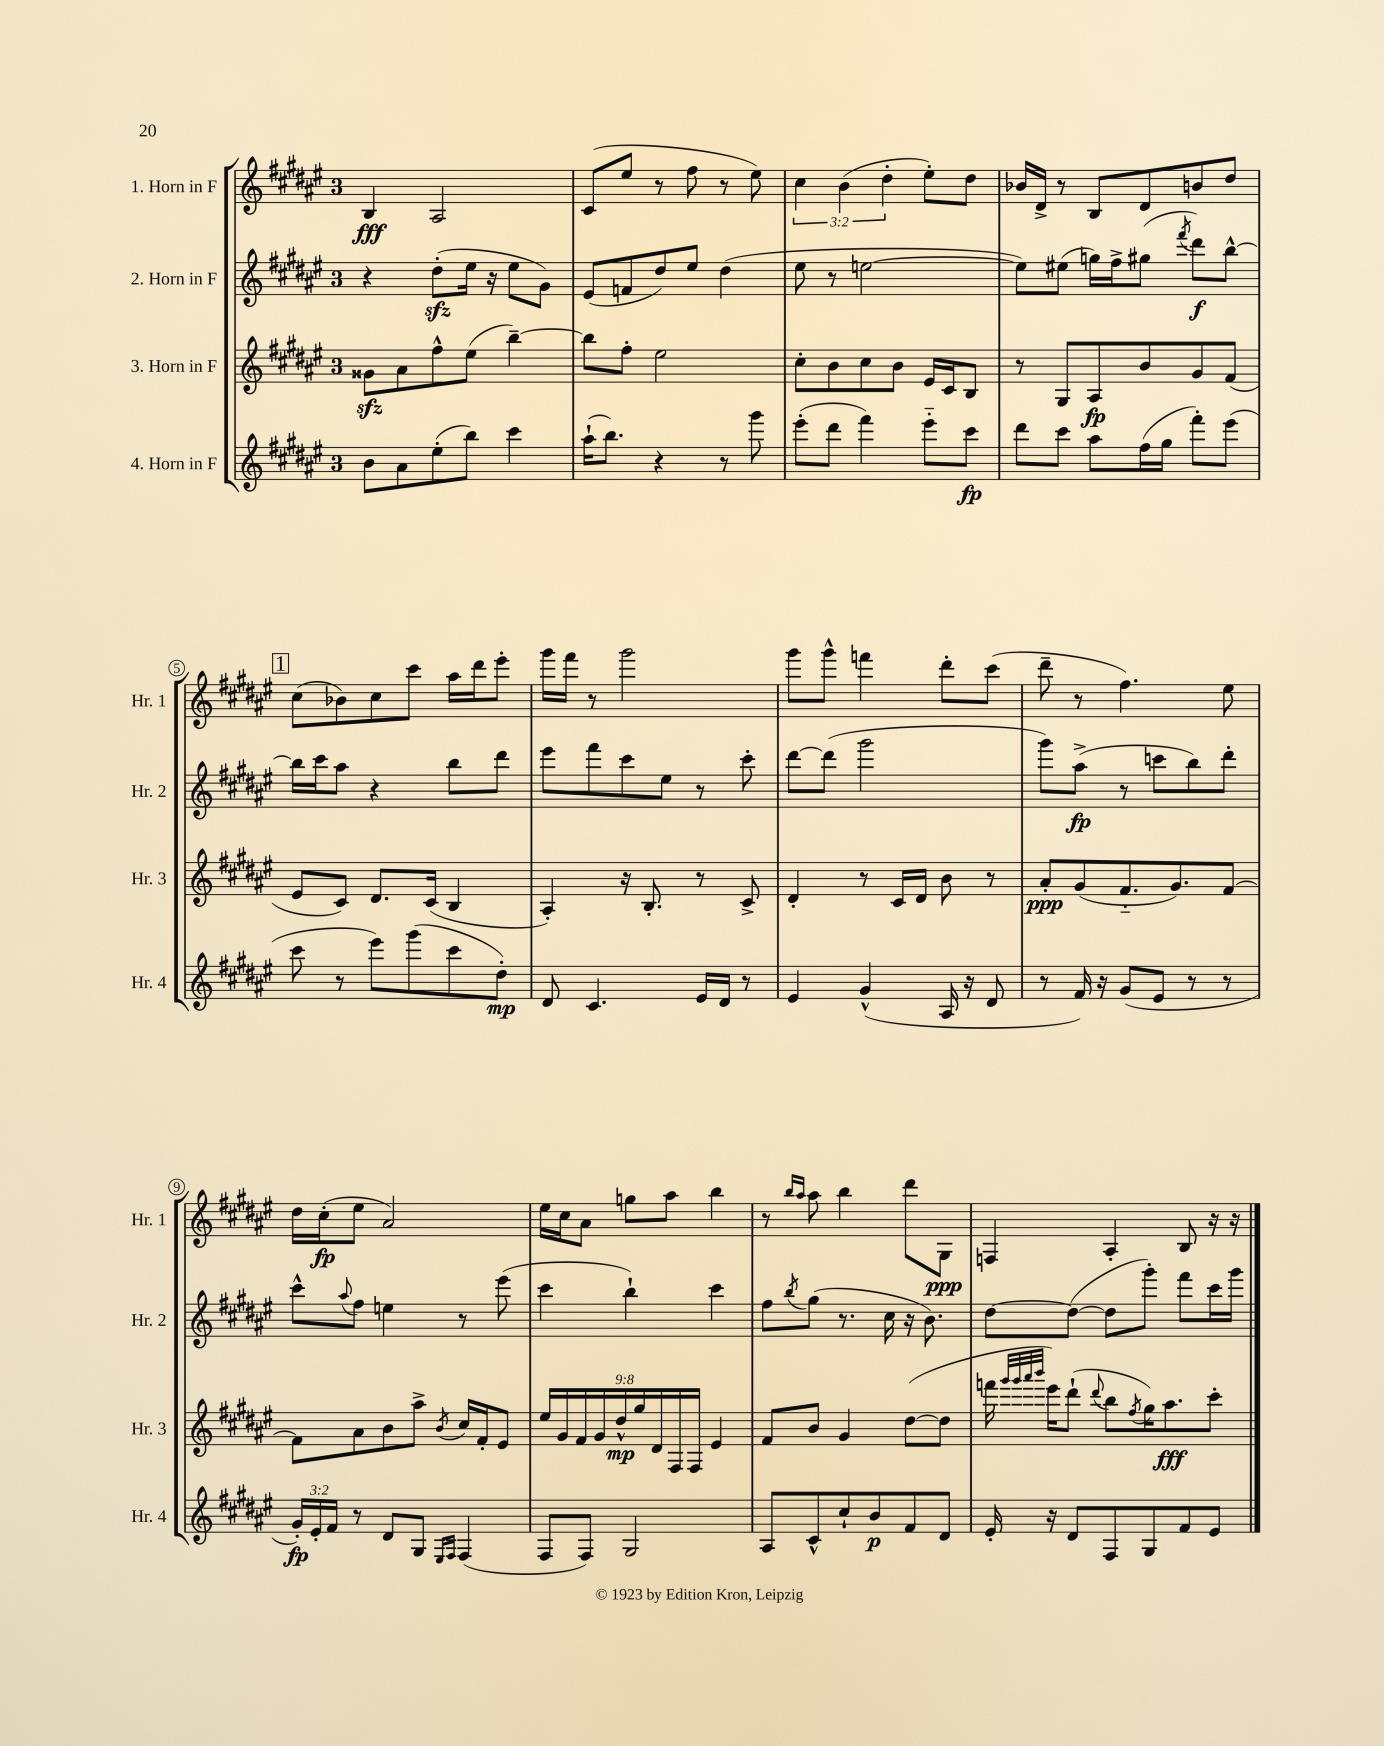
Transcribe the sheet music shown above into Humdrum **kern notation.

**kern	**dynam	**kern	**dynam	**kern	**dynam	**kern	**dynam
*part4	*part4	*part3	*part3	*part2	*part2	*part1	*part1
*staff4	*staff4	*staff3	*staff3	*staff2	*staff2	*staff1	*staff1
*I"4. Horn in F	*	*I"3. Horn in F	*	*I"2. Horn in F	*	*I"1. Horn in F	*
*I'Hr. 4	*	*I'Hr. 3	*	*I'Hr. 2	*	*I'Hr. 1	*
*clefG2	*	*clefG2	*	*clefG2	*	*clefG2	*
*k[f#c#g#d#a#e#]	*	*k[f#c#g#d#a#e#]	*	*k[f#c#g#d#a#e#]	*	*k[f#c#g#d#a#e#]	*
*M3/4	*	*M3/4	*	*M3/4	*	*M3/4	*
=1	=1	=1	=1	=1	=1	=1	=1
8b\L	.	8g##Xzz\L	.	4r	.	4B/	fff
8a#\	.	8a#\	.	.	.	.	.
(8ee#'\	.	8ff#^^\	.	(8dd#zz'\L	.	2A#/	.
8bb\J)	.	(8ee#\J	.	16ee#\Jk	.	.	.
.	.	.	.	16r	.	.	.
4ccc#\	.	[4bb~\)	.	8ee#\L	.	.	.
.	.	.	.	8g#\J)	.	.	.
=2	=2	=2	=2	=2	=2	=2	=2
(16aa#`\KL	.	8bb\L]	.	(8e#/L	.	(8c#/L	.
8.bb\J)	.	.	.	.	.	.	.
.	.	8ff#'\J	.	8fn/	.	8ee#/J	.
4r	.	2ee#\	.	8dd#/)	.	8r	.
.	.	.	.	8ee#/J	.	8ff#\	.
8r	.	.	.	(4dd#\	.	8r	.
8ggg#\	.	.	.	.	.	8ee#\)	.
=3	=3	=3	=3	=3	=3	=3	=3
(8eee#'\L	.	8cc#'\L	.	8ee#\	.	6cc#\	.
8ddd#\J	.	8b\	.	8r	.	.	.
.	.	.	.	.	.	(6b\	.
4fff#\)	.	8cc#\	.	[2een\	.	.	.
.	.	.	.	.	.	6dd#'\	.
.	.	8b\J	.	.	.	.	.
8eee#\L	.	16e#/LL	.	.	.	8ee#'\L)	.
.	.	16c#/J	.	.	.	.	.
8ccc#\J	fp	8B/J	.	.	.	8dd#\J	.
=4	=4	=4	=4	=4	=4	=4	=4
8ddd#\L	.	8r	.	8ee\L])	.	16b-X/LL	.
.	.	.	.	.	.	16d#^/JJ	.
8ccc#\J	.	8G#/L	.	(8ee#X\J	.	8r	.
8aa#\L	.	8A#/	fp	16ggn\LL)	.	8B/L	.
.	.	.	.	16ff#^\J	.	.	.
(16ff#\L	.	8b/	.	(8gg#X\J	.	8d#/	.
16gg#\JJ	.	.	.	.	.	.	.
.	.	.	.	8qfff#/	.	.	.
8fff#'\L)	.	8g#/	.	8ddd#\L)	f	8bn/	.
(8eee#\J	.	(8f#/J	.	[8bb^^\J	.	8dd#/J	.
!!LO:LB:g=z
!!LO:REH:place=s1:t=1
=5	=5	=5	=5	=5	=5	=5	=5
8ccc#\	.	8e#/L	.	16bb\LL]	.	(8cc#\L	.
.	.	.	.	16ccc#\J	.	.	.
8r	.	8c#/J)	.	8aa#\J	.	8b-X\)	.
8eee#\L)	.	8.d#/L	.	4r	.	8cc#\	.
(8ggg#\	.	.	.	.	.	8ccc#\J	.
.	.	(16c#/Jk	.	.	.	.	.
8ccc#\	.	4B/	.	8bb\L	.	16aa#\LL	.
.	.	.	.	.	.	16ddd#\J	.
8dd#'\J)	mp	.	.	8ddd#\J	.	8eee#'\J	.
=6	=6	=6	=6	=6	=6	=6	=6
8d#/	.	4A#'/)	.	8eee#\L	.	16ggg#\LL	.
.	.	.	.	.	.	16fff#\JJ	.
4.c#/	.	.	.	8fff#\	.	8r	.
.	.	16r	.	8ccc#\	.	2ggg#\	.
.	.	8.B'/	.	.	.	.	.
.	.	.	.	8ee#\J	.	.	.
16e#/LL	.	8r	.	8r	.	.	.
16d#/JJ	.	.	.	.	.	.	.
8r	.	8c#^/	.	8ccc#'\	.	.	.
=7	=7	=7	=7	=7	=7	=7	=7
4e#/	.	4d#'/	.	[8ddd#\L	.	8ggg#\L	.
.	.	.	.	(8ddd#\J]	.	8ggg#^^\J	.
(4g#^^/	.	8r	.	2ggg#\	.	4fffn\	.
.	.	16c#/LL	.	.	.	.	.
.	.	16d#/JJ	.	.	.	.	.
16A#/	.	8b\	.	.	.	8ddd#'\L	.
16r	.	.	.	.	.	.	.
8d#/	.	8r	.	.	.	(8ccc#\J	.
=8	=8	=8	=8	=8	=8	=8	=8
8r	.	8a#'/L	ppp	8ggg#\L)	.	8ddd#~\	.
16f#/)	.	(8g#/	.	(8aa#^\J	fp	8r	.
16r	.	.	.	.	.	.	.
(8g#/L	.	8.f#/	.	8r	.	4.ff#\)	.
8e#/J	.	.	.	8cccn\L	.	.	.
.	.	8.g#/)	.	.	.	.	.
8r	.	.	.	8bb\)	.	.	.
8r	.	[8f#/J	.	8ddd#'\J	.	8ee#\	.
!!LO:LB:g=z
=9	=9	=9	=9	=9	=9	=9	=9
24g#'/LL)	fp	8f#\L]	.	8ccc#^^\L	.	16dd#\LL	.
24e#'/	.	.	.	.	.	.	.
.	.	.	.	.	.	(16cc#'\J	fp
24f#/JJ	.	.	.	.	.	.	.
.	.	.	.	8qqaa#/	.	.	.
8r	.	8a#\	.	8ff#\J	.	8ee#\J	.
8d#/L	.	8b\	.	4een\	.	2a#/)	.
8G#/J	.	8aa#^\J	.	.	.	.	.
16qqE#/LL	.	.	.	.	.	.	.
16qqF#/JJ	.	8qb/	.	.	.	.	.
(4F#/	.	16cc#/LL	.	8r	.	.	.
.	.	16f#'/J	.	.	.	.	.
.	.	8e#/J	.	(8eee#\	.	.	.
=10	=10	=10	=10	=10	=10	=10	=10
8F#/L	.	18ee#/LL	.	4ccc#\	.	16ee#\LL	.
.	.	18g#/	.	.	.	.	.
.	.	.	.	.	.	16cc#\J	.
.	.	18f#/	.	.	.	.	.
8F#/J)	.	.	.	.	.	8a#\J	.
.	.	18g#/	.	.	.	.	.
.	.	18dd#^^/	mp	.	.	.	.
2G#/	.	.	.	4bb`\)	.	8ggn\L	.
.	.	18gg#/	.	.	.	.	.
.	.	18d#/	.	.	.	.	.
.	.	.	.	.	.	8aa#\J	.
.	.	18F#/	.	.	.	.	.
.	.	18F#/JJ	.	.	.	.	.
.	.	4e#/	.	4ccc#\	.	4bb\	.
=11	=11	=11	=11	=11	=11	=11	=11
8A#/L	.	8f#/L	.	8ff#\L	.	8r	.
.	.	.	.	.	.	16qqbb/LL	.
.	.	.	.	8qbb/	.	16qqaa#/JJ	.
8c#^^/	.	8b/J	.	(8gg#\J	.	8aa#\	.
8cc#`/	.	4g#/	.	8.r	.	4bb\	.
8b/	p	.	.	.	.	.	.
.	.	.	.	16cc#\	.	.	.
8f#/	.	([8dd#\L	.	16r	.	8ddd#\L	.
.	.	.	.	8.b\)	.	.	.
8d#/J	.	8dd#\J]	.	.	.	8G#\J	ppp
=12	=12	=12	=12	=12	=12	=12	=12
16e#'/	.	16fffn\	.	[8dd#\L	.	4Fn/	.
.	.	32qqggg#/LLL	.	.	.	.	.
.	.	32qqggg#/	.	.	.	.	.
.	.	32qqaaa#/	.	.	.	.	.
.	.	32qqbbb/JJJ	.	.	.	.	.
16r	.	16eee#\KL)	.	.	.	.	.
8d#/L	.	(8ddd#`\J	.	(8dd#\J_	.	.	.
.	.	8qqddd#/	.	.	.	.	.
8F#/	.	8bb\L	.	8dd#\L]	.	4A#'/	.
.	.	8qff#/	.	.	.	.	.
8G#/	.	16gg#\K)	.	8ggg#'\J)	.	.	.
.	.	8.aa#\	fff	.	.	.	.
8f#/	.	.	.	8fff#\L	.	8B/	.
8e#/J	.	8ccc#'\J	.	16ccc#\L	.	16r	.
.	.	.	.	16ggg#\JJ	.	16r	.
==	==	==	==	==	==	==	==
*-	*-	*-	*-	*-	*-	*-	*-
